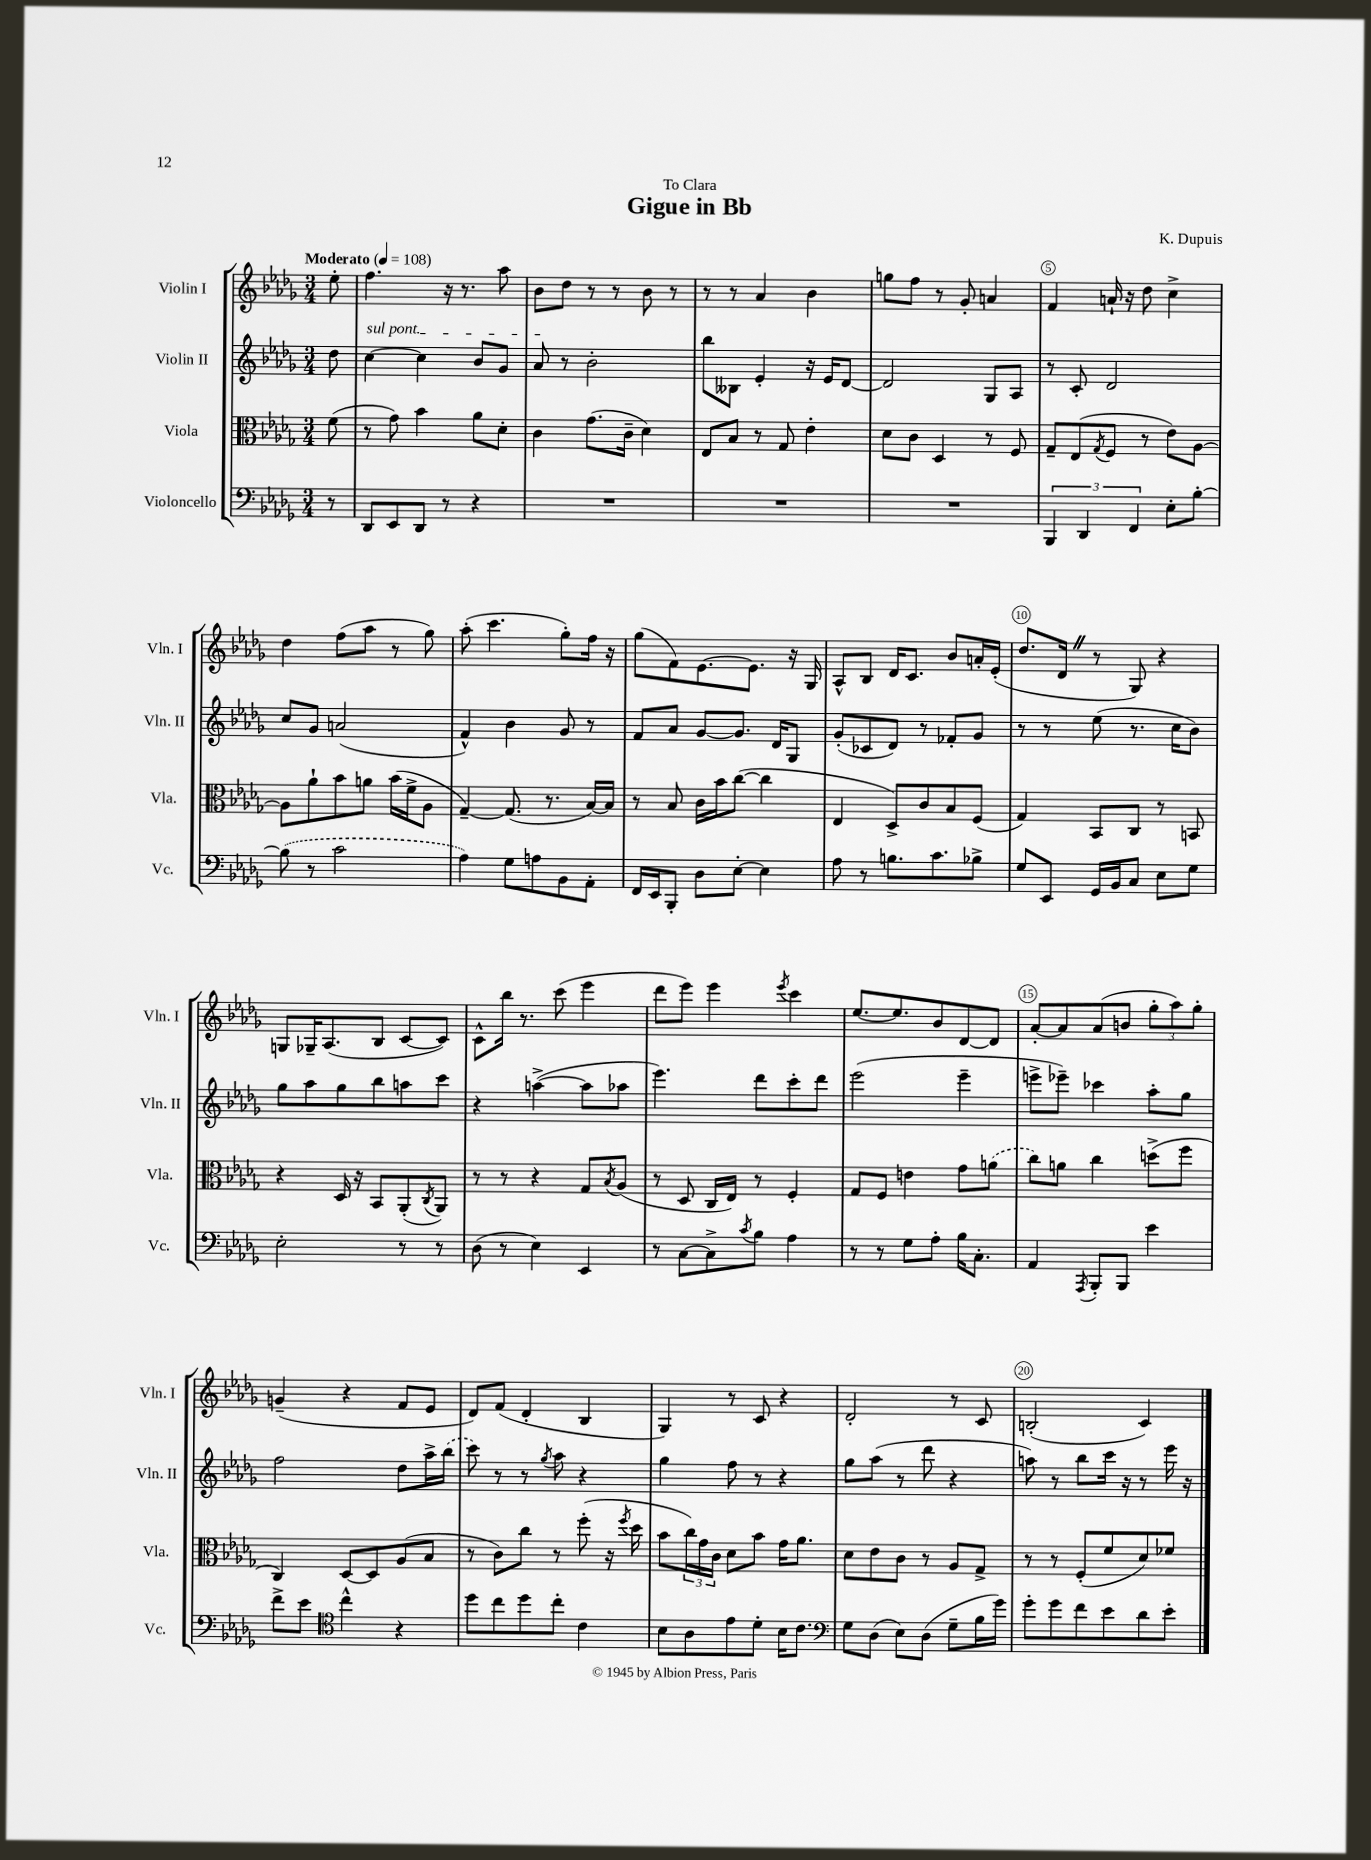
\header { title = "Gigue in Bb" composer = "K. Dupuis" dedication = "To Clara" }
<<
\new StaffGroup <<
\new Staff = "s0" \with { instrumentName = "Violin I" shortInstrumentName = "Vln. I" } {
    \clef treble \key des \major \numericTimeSignature \time 3/4 \partial 8 \tempo "Moderato" 4 = 108
    ees''8-. |
    f''4. r16 r8. aes''8 |
    bes'8 des''8 r8 r8 bes'8 r8 |
    r8 r8 aes'4 bes'4 |
    g''8 f''8 r8 ges'8-. a'4 |
    f'4 a'16-! r16 des''8 c''4-> |
    des''4 f''8( aes''8 r8 ges''8) |
    aes''8-.( c'''4. ges''8-.) f''16 r16 |
    ges''8( f'8) ees'8.~ ees'8. r16 ges16 |
    aes8-^ bes8 des'16 c'8. bes'8 a'16-. ees'16-.( |
    des''8. des'16 \once \override BreathingSign.text = \markup { \musicglyph "scripts.caesura.straight" } \breathe r8 ges8) r4 |
    g8 ges16-- aes8.( bes8 c'8~ c'8) |
    c'8-^ bes''16 r8. c'''8( ees'''4 |
    des'''8 ees'''8) ees'''4 \acciaccatura { ees'''8 } c'''4 |
    ees''8.~ ees''8. bes'8 des'8~ des'8 |
    aes'8~-. aes'8 aes'8( b'8 \tuplet 3/2 { ges''8-. aes''8) ges''8-. } |
    g'4--( r4 f'8 ees'8 |
    des'8) f'8( des'4-. bes4 |
    ges4) r8 c'8 r4 |
    des'2-. r8 c'8 |
    b2-.( c'4) \bar "|." |
}
\new Staff = "s1" \with { instrumentName = "Violin II" shortInstrumentName = "Vln. II" } {
    \clef treble \key des \major \numericTimeSignature \time 3/4 \partial 8
    des''8 |
    \once \override TextSpanner.bound-details.left.text = \markup { \italic "sul pont." } c''4~\startTextSpan c''4 bes'8 ges'8 |
    aes'8\stopTextSpan r8 bes'2-. |
    bes''8 beses8 ees'4-. r16 ees'16 des'8~ |
    des'2 ges8 aes8 |
    r8 c'8-. des'2 |
    c''8 ges'8 a'2( |
    f'4-^) bes'4 ges'8 r8 |
    f'8 aes'8 ges'8~ ges'8. des'16 ges8 |
    ges'8-.( ces'8 des'8) r8 fes'8-. ges'8 |
    r8 r8 ees''8( r8. c''16 bes'8) |
    ges''8 aes''8 ges''8 bes''8 a''8 c'''8 |
    r4 a''4~->( a''8 aes''8 |
    ees'''4.) des'''8 c'''8-. des'''8 |
    ees'''2( ees'''4-- |
    e'''8-> ees'''8--) ces'''4 aes''8-. ges''8 |
    f''2 des''8 aes''16-> \once \slurDashed bes''16( |
    c'''8) r8 r8 \acciaccatura { ges''8 } aes''8 r4 |
    ges''4 f''8 r8 r4 |
    ges''8 aes''8( r8 des'''8 r4 |
    a''8) r8 bes''8 c'''16 r16 r8 ees'''16 r16 \bar "|." |
}
\new Staff = "s2" \with { instrumentName = "Viola" shortInstrumentName = "Vla." } {
    \clef alto \key des \major \numericTimeSignature \time 3/4 \partial 8
    f'8( |
    r8 ges'8) bes'4 aes'8 des'8-. |
    c'4 ges'8.( c'16-- des'4) |
    ees8 bes8 r8 ges8 ees'4-. |
    des'8 c'8 des4 r8 f8 |
    ges8-- ees8( \acciaccatura { ges8 } f8 r8 ees'8) aes8~ |
    aes8 aes'8-! bes'8 a'8 bes'16( f'16-> aes8 |
    ges4~--) ges8.( r8. bes16~) bes16 |
    r8 bes8 c'16 bes'16 c''8~( c''4 |
    ees4 des8->) c'8 bes8 f8( |
    ges4) bes,8 c8 r8 b,8 |
    r4 des16 r16 bes,8 aes,8-.( \acciaccatura { c8 } aes,8) |
    r8 r8 r4 ges8 \acciaccatura { bes8 } aes8( |
    r8 des8 c16 ees16) r8 f4-. |
    ges8 f8 e'4 ges'8 \once \slurDashed a'8( |
    c''8) a'8 c''4 d''8->( f''8 |
    c4) des8~ des8 aes8( bes8 |
    r8 c'8) c''8 r8 f''8-.( r16 \acciaccatura { f''8 } des''16 |
    bes'8 \tuplet 3/2 { c''16) ges'16 c'16 } des'8 bes'8 ges'16 aes'8. |
    des'8 ees'8 c'8 r8 aes8 ges8-> |
    r8 r8 f8-.( f'8 des'8) fes'8 \bar "|." |
}
\new Staff = "s3" \with { instrumentName = "Violoncello" shortInstrumentName = "Vc." } {
    \clef bass \key des \major \numericTimeSignature \time 3/4 \partial 8
    r8 |
    des,8 ees,8 des,8 r8 r4 |
    R2. |
    R2. |
    R2. |
    \tuplet 3/2 { bes,,4 des,4 f,4 } ees8-. bes8~-. |
    \once \slurDashed bes8( r8 c'2 |
    aes4) ges8 a8 bes,8 aes,8-. |
    f,16 ees,16 bes,,8-. des8 ees8~-. ees4 |
    aes8 r8 b8. c'8. bes8-> |
    ges8 ees,8 ges,16 bes,16 c8 ees8 ges8 |
    ees2-. r8 r8 |
    des8( r8 ees4) ees,4 |
    r8 c8~ c8-> \acciaccatura { c'8 } bes8 aes4 |
    r8 r8 ges8 aes8-. bes16 c8.-. |
    aes,4 \acciaccatura { aes,,8 } bes,,8-. bes,,8 ees'4 |
    f'8-> ees'8 \clef tenor c''4-^ r4 |
    des''8 c''8 des''8 c''8-. c'4 |
    bes8 aes8 ees'8 des'8-. bes16 c'8. |
    \clef bass ges8 des8( ees8) des8( ges8-- bes16 ges'16) |
    ges'8-. ges'8 f'8 ees'8 des'8 ees'8-. \bar "|." |
}
>>
>>
\layout { \context { \Score \override BarNumber.break-visibility = ##(#f #t #t) barNumberVisibility = #(every-nth-bar-number-visible 5) \override BarNumber.stencil = #(make-stencil-circler 0.1 0.3 ly:text-interface::print) } }
